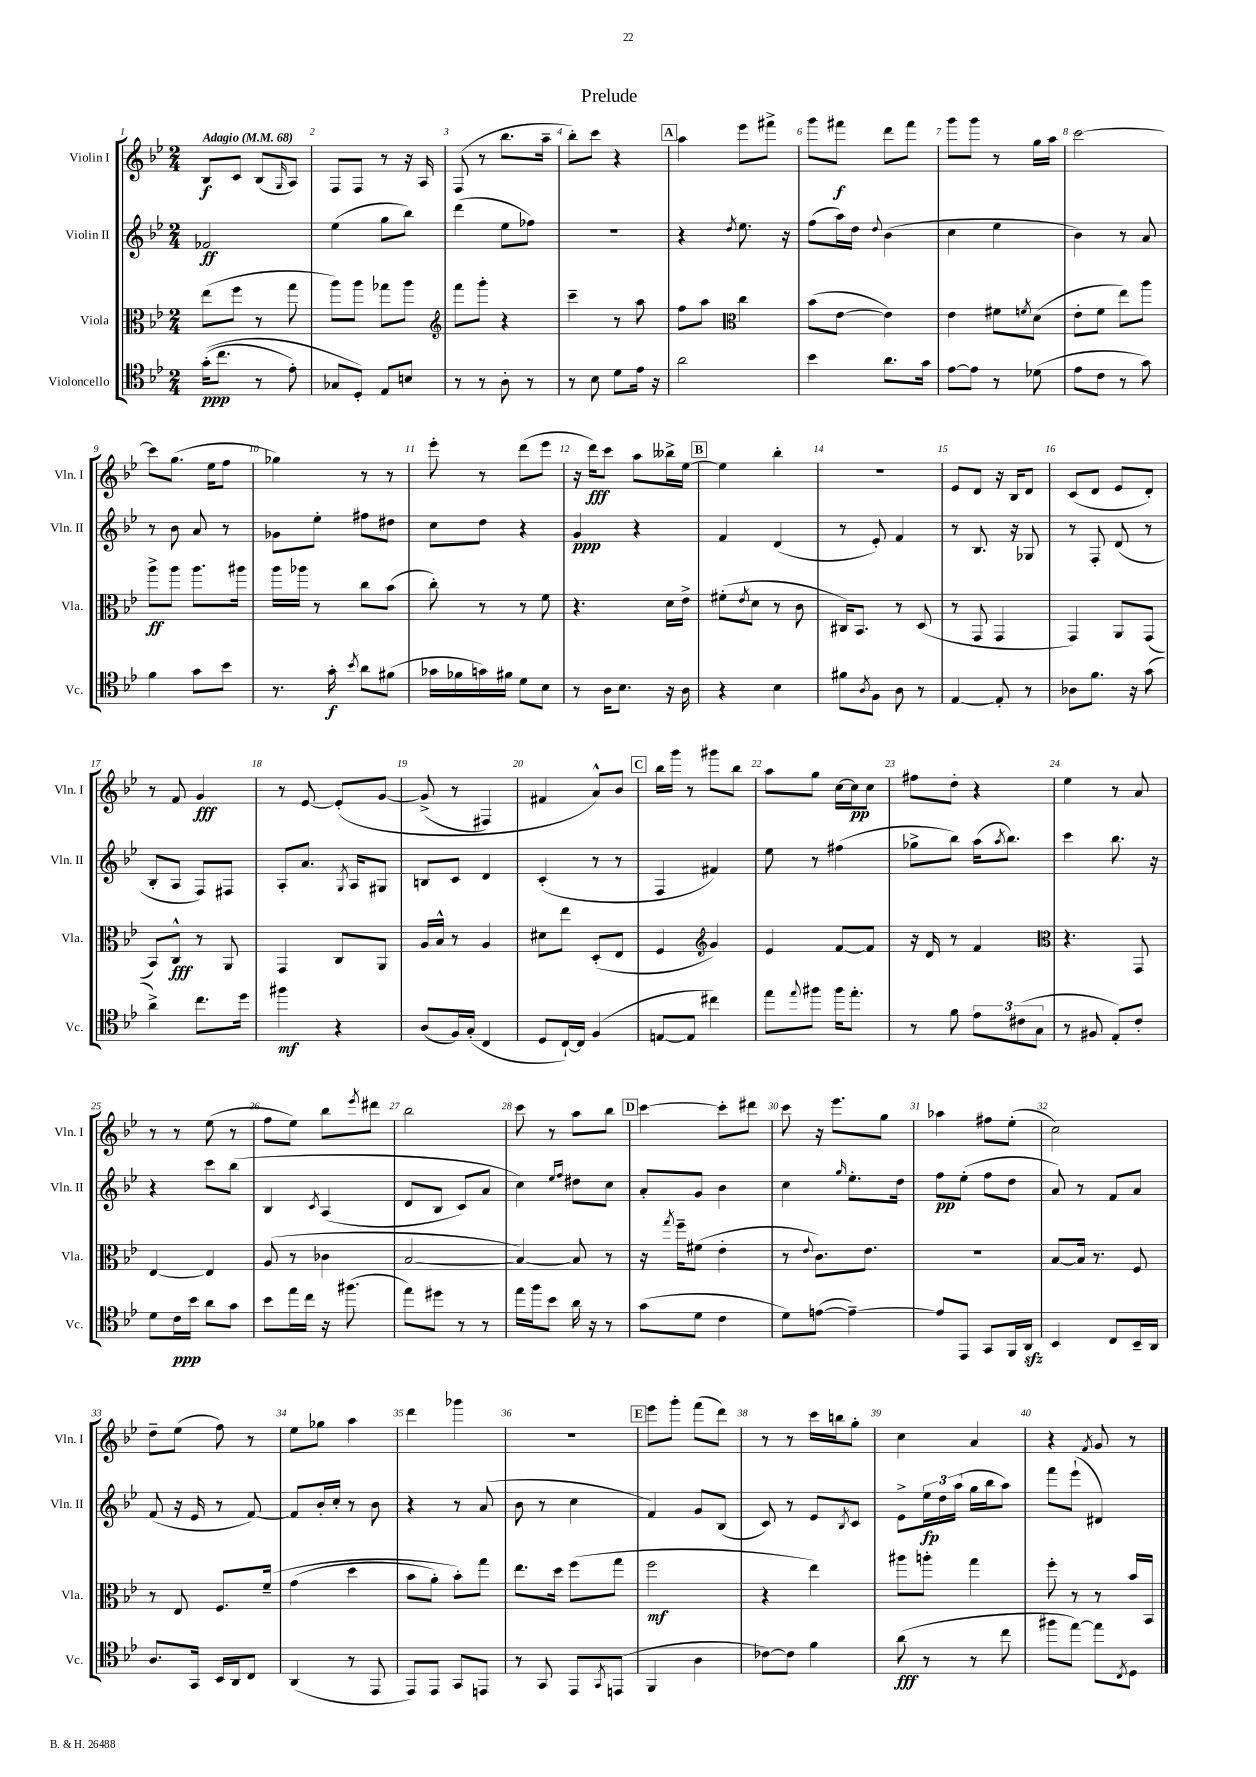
\header { title = "Prelude" }
<<
\new StaffGroup <<
\new Staff = "s0" \with { instrumentName = "Violin I" shortInstrumentName = "Vln. I" } {
    \clef treble \key bes \major \numericTimeSignature \time 2/4 \tempo "Adagio" 4 = 68
    bes8\f c'8 bes8( \grace { g16 } a8) |
    f8 f8 r8 r16 a16 |
    f8( r8 bes''8. a''16-- |
    bes''8-.) c'''8 r4 |
    \mark \markup { \box "A" } a''4 ees'''8 fis'''8-> |
    g'''8 fis'''8\f d'''8 fis'''8 |
    g'''8 g'''8 r8 g''16 a''16 |
    c'''2~ |
    c'''8 g''8.( ees''16 f''8 |
    ges''4) r8 r8 |
    ees'''8-. r8 d'''8( ees'''8 |
    r16 d'''16\fff) c'''8 a''8 beses''16-> ees''16~ |
    \mark \markup { \box "B" } ees''4 bes''4-. |
    R2 |
    ees'8 d'8 r16 bes16 d'8 |
    c'8( d'8 ees'8 d'8-.) |
    r8 f'8 g'4\fff |
    r8 ees'8~ ees'8-.\( g'8~ |
    g'8->( r8 fis4) |
    fis'4 a'8-^\) bes'8 |
    \mark \markup { \box "C" } bes''16 g'''16 r8 gis'''8 bes''8 |
    a''8 g''8 c''16~ c''16\pp c''8 |
    fis''8 d''8-. r4 |
    ees''4 r8 a'8 |
    r8 r8 ees''8( r8 |
    f''8 ees''8) bes''8 \acciaccatura { ees'''8 } dis'''8 |
    bes''2 |
    c'''8 r8 a''8 bes''8 |
    \mark \markup { \box "D" } c'''4~ c'''8-. dis'''8 |
    c'''8 r16 ees'''8. g''8 |
    aes''4 fis''8 ees''8-.( |
    c''2) |
    d''8-- ees''8( f''8) r8 |
    ees''8 ges''8 a''4 |
    d'''4 ges'''4 |
    R2 |
    \mark \markup { \box "E" } ees'''8 g'''8-. f'''8( d'''8) |
    r8 r8 c'''16 b''16 g''8-. |
    c''4 a'4 |
    r4 \acciaccatura { f'8 } g'8 r8 \bar "|." |
}
\new Staff = "s1" \with { instrumentName = "Violin II" shortInstrumentName = "Vln. II" } {
    \clef treble \key bes \major \numericTimeSignature \time 2/4
    fes'2\ff |
    ees''4( g''8 bes''8) |
    d'''4( ees''8 fes''8) |
    r2 |
    \mark \markup { \box "A" } r4 \acciaccatura { d''8 } ees''8. r16 |
    f''8( a''16) d''16 \appoggiatura { d''8 } bes'4( |
    c''4 ees''4 |
    bes'4) r8 a'8 |
    r8 bes'8 a'8 r8 |
    ges'8 ees''8-. fis''8 dis''8 |
    c''8 d''8 r4 |
    g'4\ppp r4 |
    \mark \markup { \box "B" } f'4 d'4( |
    r8 ees'8-.) f'4 |
    r8 bes8. r16 ges8 |
    r8 f8-. d'8( r8 |
    bes8-. a8 f8) fis8 |
    a8-. a'8. \acciaccatura { g8 } a16 gis8 |
    b8 c'8 d'4 |
    c'4-.( r8 r8 |
    \mark \markup { \box "C" } f4 fis'4) |
    ees''8 r8 fis''4( |
    ges''8-> bes''8) a''16( \acciaccatura { a''8 } bes''8.) |
    c'''4 bes''8. r16 |
    r4 c'''8 bes''8\( |
    bes4 \acciaccatura { c'8 } a4( |
    d'8 bes8 c'8) a'8 |
    c''4\) \grace { ees''16 f''16 } dis''8 c''8 |
    \mark \markup { \box "D" } a'8-. g'8 bes'4 |
    c''4 \grace { g''16 } ees''8.-. d''16 |
    f''8\pp ees''8-.( f''8 d''8 |
    a'8) r8 f'8 a'8 |
    f'8( r16 ees'16 r8 f'8~) |
    f'8 bes'16-. c''16-. r8 bes'8 |
    r4 r8 a'8( |
    bes'8 r8 c''4 |
    \mark \markup { \box "E" } f'4) g'8 bes8( |
    c'8) r8 ees'8 \acciaccatura { bes8 } c'8 |
    ees'8-> \tuplet 3/2 { ees''16\fp d''16 a''16( } g''16 bes''16 a''8) |
    f'''8 ees'''8-!( dis'4) \bar "|." |
}
\new Staff = "s2" \with { instrumentName = "Viola" shortInstrumentName = "Vla." } {
    \clef alto \key bes \major \numericTimeSignature \time 2/4
    ees''8( f''8 r8 g''8 |
    a''8) a''8 ges''8 a''8 |
    \clef treble f'''8 g'''8-. r4 |
    c'''4-- r8 a''8 |
    \mark \markup { \box "A" } f''8 a''8 \clef alto c''4 |
    bes'8( ees'8~ ees'4) |
    ees'4 fis'8 \acciaccatura { f'8 } d'8( |
    ees'8-. f'8 ees''8) a''8 |
    a''8->\ff a''8 a''8. ais''16 |
    a''16 aes''16 r8 c''8 bes'8( |
    c''8-.) r8 r8 f'8 |
    r4. d'16 ees'16-> |
    \mark \markup { \box "B" } fis'8-.( \acciaccatura { ees'8 } d'8 r8 c'8 |
    cis16) bes,8. r8 d8( |
    r8 g,8 g,4 |
    g,4) a,8 g,8( |
    bes,8) c8-^\fff r8 a,8 |
    g,4 c8 a,8 |
    a16 bes16-^ r8 a4 |
    dis'8 ees''8 d8-.( ees8 |
    \mark \markup { \box "C" } f4 \clef treble g'4) |
    ees'4 f'8~ f'8 |
    r16 d'16 r8 f'4 |
    \clef alto r4. g,8 |
    ees4~ ees4 |
    a8( r8 ces'4 |
    bes2~ |
    bes4~) bes8 r8 |
    \mark \markup { \box "D" } r16 \acciaccatura { g''8 } f''16-- fis'8( ees'4-. |
    r8 \appoggiatura { ees'8 } c'8.) ees'8. |
    R2 |
    bes8~ bes16 r8. f8 |
    r8 ees8 f8. f'16--\( |
    g'4( d''4 |
    bes'8 a'8-.) bes'8-.\) g''8 |
    ees''8. d''16 f''8( g''8 |
    \mark \markup { \box "E" } f''2\mf |
    r4 ees''4) |
    ais''8 a''8-. g''4 |
    f''8-. r8 r8 bes'16 bes,16 \bar "|." |
}
\new Staff = "s3" \with { instrumentName = "Violoncello" shortInstrumentName = "Vc." } {
    \clef tenor \key bes \major \numericTimeSignature \time 2/4
    g'16-.\ppp(\( c''8. r8 ees'8-.) |
    ges8 d8-.\) ees8 b8 |
    r8 r8 a8-. r8 |
    r8 bes8 d'8 ees'16 r16 |
    \mark \markup { \box "A" } a'2 |
    bes'4 a'8. g'16 |
    ees'8~ ees'8 r8 des'8( |
    ees'8 c'8 r8 g'8) |
    f'4 g'8 bes'8 |
    r8. g'16-.\f \acciaccatura { bes'8 } a'8 fis'8( |
    ges'16 fes'16 g'16) fis'16 d'8 bes8 |
    r8 a16 bes8. r16 a16 |
    \mark \markup { \box "B" } r4 bes4 |
    fis'8 \acciaccatura { a8 } f8 a8 r8 |
    ees4~ ees8-. r8 |
    aes8 f'8. r16 g'8( |
    a'4->) c''8. d''16 |
    fis''4\mf r4 |
    a8( f16) g16-.( c4 |
    d8 c16~-!) c16 f4( |
    \mark \markup { \box "C" } e8~ e8 cis''4) |
    ees''8 \appoggiatura { ees''8 } fis''8 fis''16 ees''8.-. |
    r8 f'8 \tuplet 3/2 { ees'8 cis'8( g8 } |
    r8 fis8 ees8-.) c'8-. |
    d'8 c'16\ppp bes'16 a'8 g'8 |
    bes'8 ees''16 c''16 r16 fis''8.( |
    ees''8) dis''8 r8 r8 |
    ees''16 f''16 bes'8 a'16 r16 r8 |
    \mark \markup { \box "D" } g'8( d'8 c'4 |
    d'8) e'8~( e'4~--) |
    e'8 ees,8 g,8 f,16 a,16\sfz |
    bes,4 c8 bes,16-- a,16 |
    a8. g,16 bes,16 a,16 c8 |
    a,4( r8 ees,8 |
    ees,8) ees,8 g,8 e,8 |
    r8 g,8 ees,8 \acciaccatura { g,8 } e,8( |
    \mark \markup { \box "E" } f,4 a4 |
    ces'8~) ces'8 f'4 |
    a'8\fff( r8 r8 c''8 |
    fis''8 ees''8~) ees''8 \acciaccatura { c8 } d8 \bar "|." |
}
>>
>>
\layout { \context { \Score \override BarNumber.break-visibility = ##(#f #t #t) barNumberVisibility = #all-bar-numbers-visible } }
